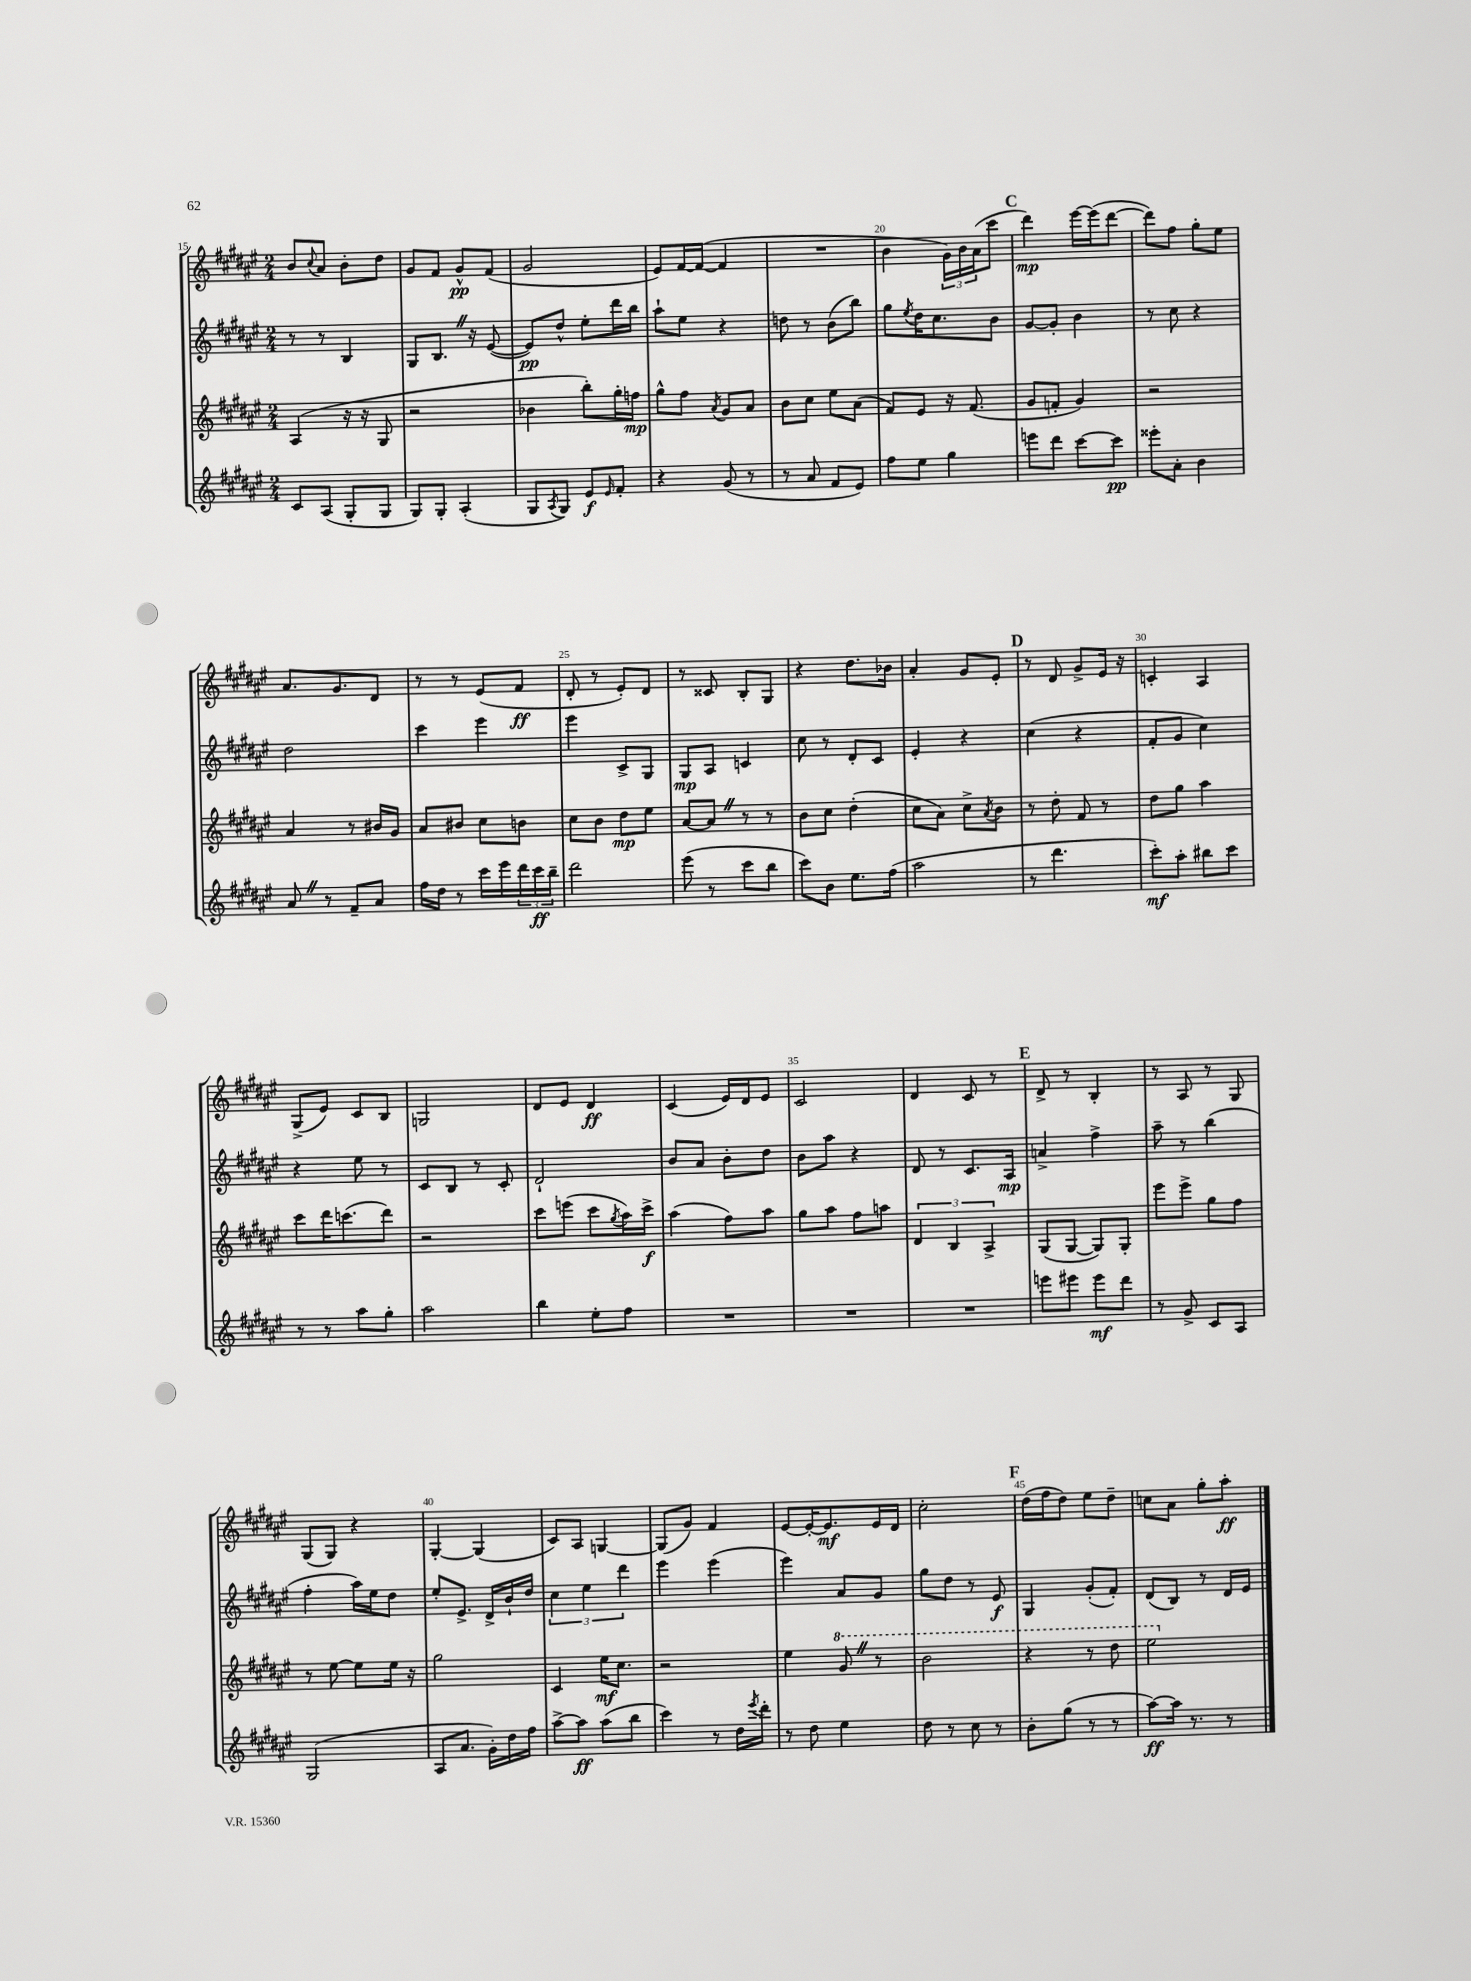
<<
\new StaffGroup <<
\new Staff = "s0" {
    \clef treble \key fis \major \numericTimeSignature \time 2/4
    b'8 \appoggiatura { cis''8 } ais'8 b'8-. dis''8 |
    gis'8 fis'8 gis'8-^\pp fis'8( |
    gis'2 |
    eis'8) fis'16~ fis'16~( fis'4 |
    R2 |
    b'4 \tuplet 3/2 { gis'16) b'16 ais'16( } cis'''8 |
    \mark \markup { \bold "C" } dis'''4\mp) eis'''16~ eis'''16( dis'''8~ |
    dis'''8) fis''8 gis''8-. eis''8 |
    ais'8. gis'8. dis'8 |
    r8 r8 eis'8( fis'8\ff |
    dis'8-. r8 eis'8-.) dis'8 |
    r8 cisis'8 b8-. gis8 |
    r4 dis''8. bes'16 |
    ais'4-. gis'8 eis'8-. |
    \mark \markup { \bold "D" } r8 dis'8 gis'8-> eis'16 r16 |
    c'4-. ais4 |
    gis8->( eis'8) cis'8 b8 |
    g2 |
    dis'8 eis'8 dis'4\ff |
    cis'4( eis'16) dis'16 eis'8 |
    cis'2 |
    dis'4 cis'8 r8 |
    \mark \markup { \bold "E" } dis'8-> r8 b4-. |
    r8 ais8 r8 gis8 |
    gis8( gis8) r4 |
    gis4~-. gis4( |
    cis'8) ais8 g4~ |
    g8( gis'8) fis'4 |
    eis'8~ eis'16~-. eis'8.\mf eis'16 dis'16 |
    cis''2-. |
    \mark \markup { \bold "F" } dis''16( fis''16 dis''8) eis''8 dis''8-- |
    c''8 ais'8 gis''8-. ais''8-.\ff \bar "|." |
}
\new Staff = "s1" {
    \clef treble \key fis \major \numericTimeSignature \time 2/4
    r8 r8 b4 |
    gis8 b8. \once \override BreathingSign.text = \markup { \musicglyph "scripts.caesura.straight" } \breathe r16 eis'8~( |
    eis'8\pp) dis''8-^ eis''8-. dis'''16 b''16 |
    ais''8-! eis''8 r4 |
    d''8 r8 b'8( b''8) |
    gis''8 \acciaccatura { eis''8 } dis''16 cis''8. b'8 |
    \mark \markup { \bold "C" } gis'8~ gis'8-. b'4 |
    r8 cis''8 r4 |
    dis''2 |
    cis'''4 eis'''4 |
    eis'''4 cis'8-> gis8 |
    gis8\mp ais8 c'4 |
    cis''8 r8 dis'8-. cis'8 |
    eis'4-. r4 |
    \mark \markup { \bold "D" } cis''4( r4 |
    fis'8-. gis'8 cis''4) |
    r4 eis''8 r8 |
    cis'8 b8 r8 cis'8-. |
    dis'2-! |
    b'8 ais'8 b'8-. dis''8 |
    b'8 ais''8 r4 |
    dis'8 r8 cis'8. ais16\mp |
    \mark \markup { \bold "E" } a'4-> fis''4-> |
    ais''8-- r8 b''4( |
    fis''4-. ais''16) eis''16 dis''8 |
    eis''8-. eis'8.-> dis'16-> b'16-! dis''16 |
    \tuplet 3/2 { cis''4 eis''4 dis'''4 } |
    eis'''4 eis'''4( |
    eis'''4) ais'8 gis'8 |
    gis''8 dis''8 r8 eis'8\f |
    \mark \markup { \bold "F" } gis4 gis'8-.( fis'8-.) |
    dis'8( b8) r8 dis'16 eis'16 \bar "|." |
}
\new Staff = "s2" {
    \clef treble \key fis \major \numericTimeSignature \time 2/4
    ais4( r16 r16 gis8 |
    r2 |
    bes'4 b''8-.) gis''16-. f''16\mp |
    gis''8-^ fis''8 \acciaccatura { ais'8 } gis'8 ais'8 |
    b'8 cis''8 eis''8 ais'8( |
    fis'8) eis'8 r16 fis'8.( |
    \mark \markup { \bold "C" } gis'8 f'8-. gis'4) |
    r2 |
    ais'4 r8 bis'16 gis'16 |
    ais'8 bis'8 cis''8 b'8 |
    cis''8 b'8 dis''8\mp eis''8 |
    ais'8~ ais'8 \once \override BreathingSign.text = \markup { \musicglyph "scripts.caesura.straight" } \breathe r8 r8 |
    b'8 cis''8 dis''4-.( |
    cis''8 ais'8) cis''8-> \acciaccatura { ais'8 } b'8 |
    \mark \markup { \bold "D" } r8 dis''8-. fis'8 r8 |
    dis''8 gis''8 ais''4 |
    cis'''8 dis'''16 c'''8.( dis'''8) |
    r2 |
    cis'''8 e'''8( cis'''8 \acciaccatura { gis''8 } ais''16) cis'''16->\f |
    ais''4( fis''8) ais''8 |
    gis''8 ais''8 fis''8 a''8 |
    \tuplet 3/2 { dis'4 b4 ais4-> } |
    \mark \markup { \bold "E" } gis8( gis8~ gis8) gis8-. |
    eis'''8 eis'''8-> gis''8 fis''8 |
    r8 eis''8~ eis''8 eis''16 r16 |
    gis''2 |
    cis'4 eis''16\mf cis''8. |
    r2 |
    eis''4 \ottava #1 gis''8 \once \override BreathingSign.text = \markup { \musicglyph "scripts.caesura.straight" } \breathe r8 |
    b''2 |
    \mark \markup { \bold "F" } r4 r8 dis'''8 |
    eis'''2 \ottava #0 \bar "|." |
}
\new Staff = "s3" {
    \clef treble \key fis \major \numericTimeSignature \time 2/4
    cis'8 ais8( gis8-. gis8 |
    gis8) gis8-. ais4-.( |
    gis8 \acciaccatura { ais8 } gis8) eis'8\f \grace { eis'16 } fis'8-. |
    r4 gis'8( r8 |
    r8 ais'8 fis'8 eis'8) |
    fis''8 eis''8 gis''4 |
    \mark \markup { \bold "C" } e'''8 dis'''8 cis'''8~ cis'''8\pp |
    eisis'''8-. ais'8-. b'4 |
    ais'8 \once \override BreathingSign.text = \markup { \musicglyph "scripts.caesura.straight" } \breathe r8 fis'8-- ais'8 |
    fis''16 dis''16 r8 cis'''16 eis'''16 \tuplet 3/2 { dis'''16 cis'''16\ff b''16-- } |
    dis'''2 |
    eis'''8( r8 cis'''8 b''8 |
    cis'''8) b'8 eis''8. fis''16( |
    ais''2 |
    \mark \markup { \bold "D" } r8 dis'''4. |
    cis'''8-.\mf) ais''8-. bis''8 cis'''8 |
    r8 r8 ais''8 gis''8-. |
    ais''2 |
    b''4 eis''8-. fis''8 |
    R2 |
    R2 |
    R2 |
    \mark \markup { \bold "E" } e'''8 eis'''8 eis'''8\mf dis'''8 |
    r8 gis'8-> cis'8 ais8 |
    gis2( |
    ais8 ais'8. gis'16-.) dis''16 fis''16 |
    ais''8~-> ais''8\ff ais''8( b''8 |
    cis'''4) r8 dis''16 \acciaccatura { eis'''8 } dis'''16-. |
    r8 dis''8 eis''4 |
    dis''8 r8 cis''8 r8 |
    \mark \markup { \bold "F" } b'8-. gis''8( r8 r8 |
    ais''8~\ff) ais''16 r8. r8 \bar "|." |
}
>>
>>
\layout { \context { \Score currentBarNumber = #15 \override BarNumber.break-visibility = ##(#f #t #t) barNumberVisibility = #(every-nth-bar-number-visible 5) } }
